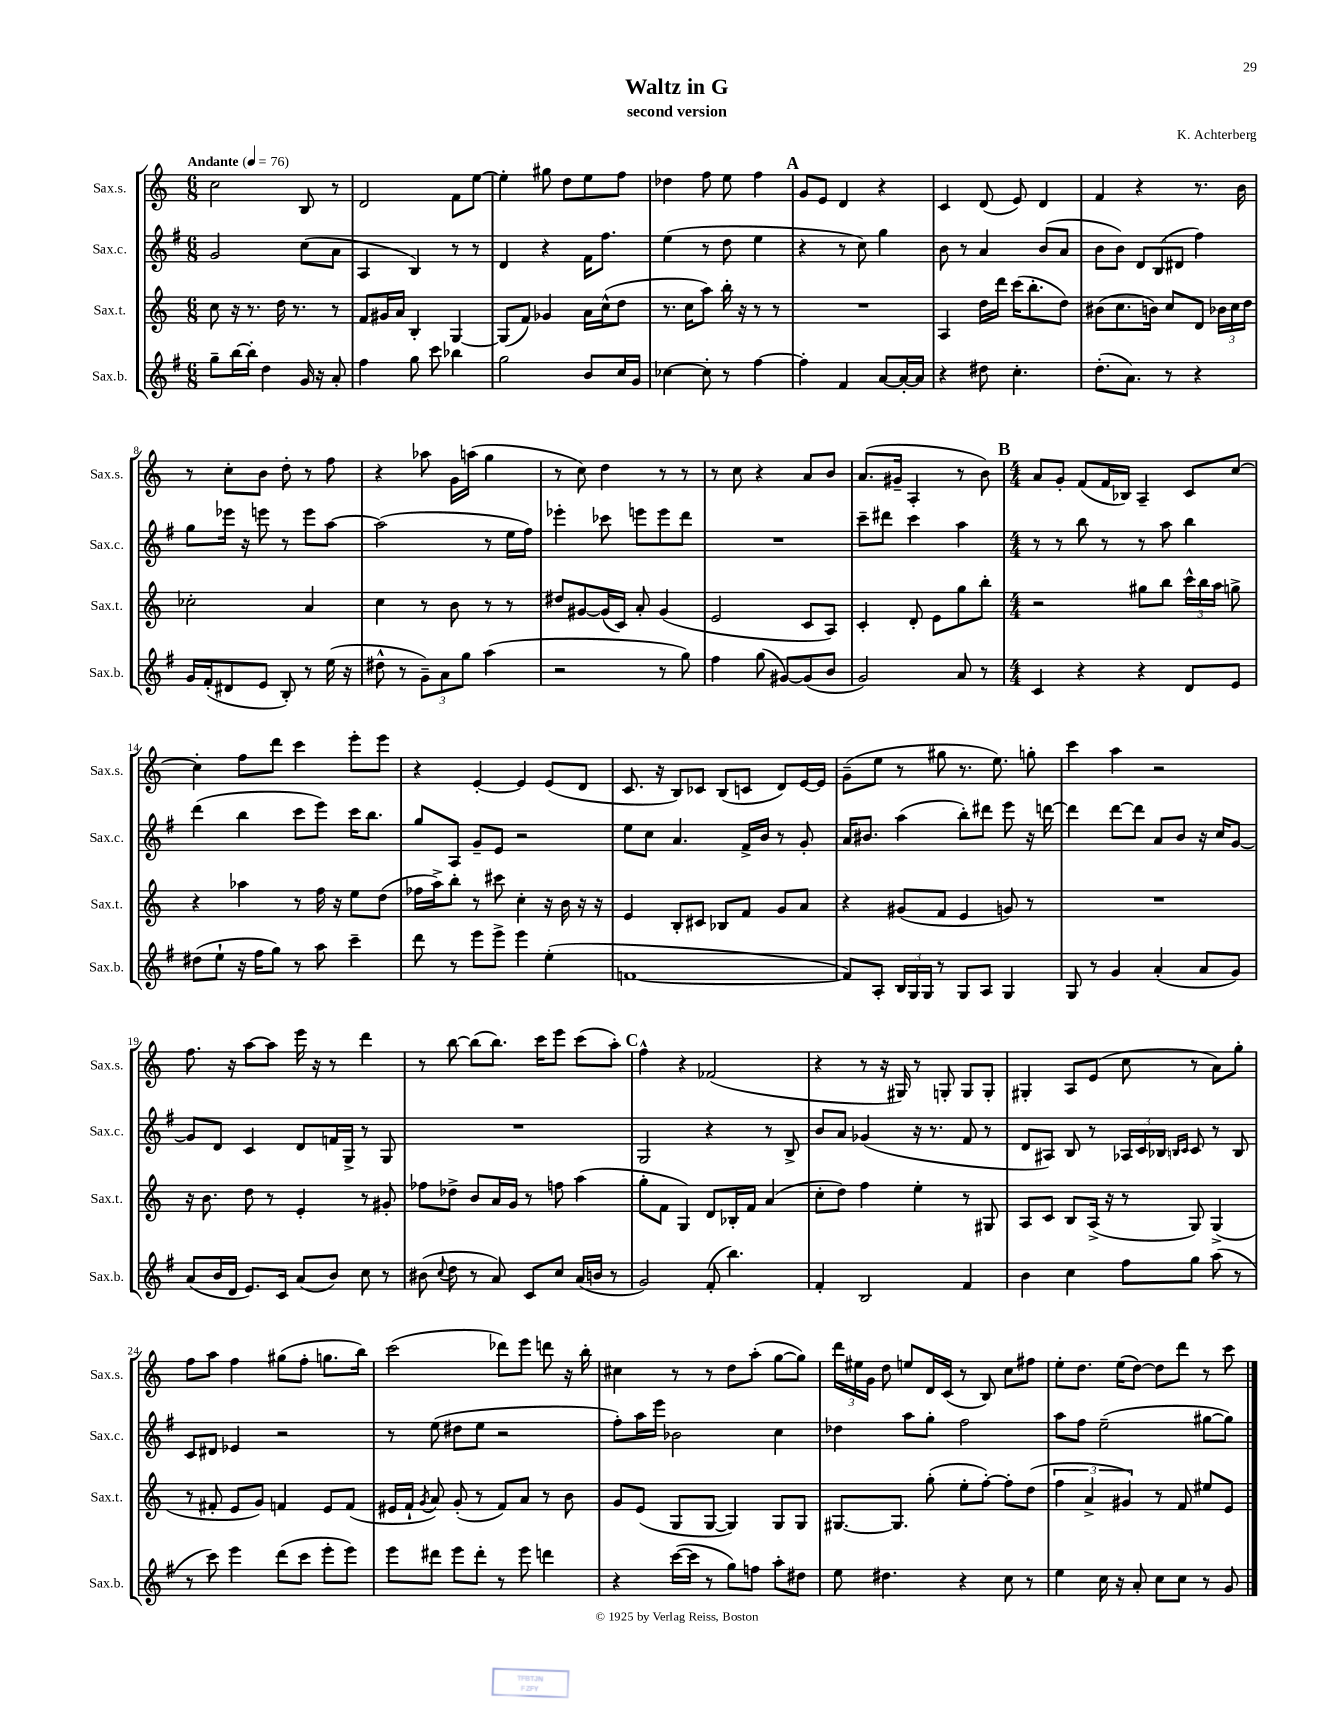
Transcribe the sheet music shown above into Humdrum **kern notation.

**kern	**kern	**kern	**kern
*staff4	*staff3	*staff2	*staff1
*clefG2	*clefG2	*clefG2	*clefG2
*k[f#]	*k[]	*k[f#]	*k[]
*M6/8	*M6/8	*M6/8	*M6/8
*MM76	*MM76	*MM76	*MM76
8gg~	8cc	2g	2cc
[16bb	16r	.	.
16bb']	8.r	.	.
4dd	.	.	.
.	16dd	.	.
.	8.r	.	.
16g	.	(8cc	8B
16r	.	.	.
8a'	8r	8a	8r
=	=	=	=
4ff#	8f	4A	2d
.	16g#	.	.
.	16a	.	.
8gg	4B'	4B)	.
8ccc	.	.	.
4bb-	[4G	8r	8f
.	.	8r	[8ee
=	=	=	=
2gg	(8G]	4d	4ee']
.	8f)	.	.
.	4g-	4r	8gg#
.	.	.	8dd
8b	16a	16f#	8ee
.	(16cc^^	8.ff#	.
16cc	8dd	.	8ff
16g	.	.	.
=	=	=	=
[4cc-	8.r	(4ee	4dd-
.	16cc	.	.
8cc-']	8aa)	8r	8ff
8r	16bb'	8dd	8ee
.	16r	.	.
[4ff#	8r	4ee	4ff
.	8r	.	.
=	=	=	=
4ff#']	2.r	4r	8g
.	.	.	8e
4f#	.	8r	4d
.	.	8cc)	.
[8a	.	4gg	4r
16a'_	.	.	.
16a]	.	.	.
=	=	=	=
4r	4A	8b	4c
.	.	8r	.
8dd#	16dd	4a	(8d
.	16ddd	.	.
4.cc'	(16ccc	.	8e)
.	8.bb'	.	.
.	.	(8b	4d
.	8dd)	8a	.
=	=	=	=
(8.dd'	(8b#	8b	4f
.	8.cc	8b)	.
8.a)	.	.	.
.	.	12d	4r
.	16b)	.	.
.	.	(12B	.
8r	8cc	.	.
.	.	12d#	.
4r	8d	4ff#)	8.r
.	24b-	.	.
.	24cc	.	.
.	.	.	16b
.	24dd	.	.
=	=	=	=
16g	2cc-'	8gg	8r
(16f#'	.	.	.
8d#	.	16eee-	8cc'
.	.	16r	.
8e	.	8eee	8b
8B')	.	8r	8dd'
8r	4a	8eee	8r
(16ee	.	[8aa	8ff
16r	.	.	.
=	=	=	=
8dd#^^	4cc	(2aa]	4r
8r	.	.	.
12g~)	8r	.	8aa-
12a	.	.	.
.	8b	.	16g
12gg	.	.	.
.	.	.	(16aa
(4aa	8r	8r	4gg
.	8r	16ee	.
.	.	16ff#)	.
=	=	=	=
2r	8dd#	4eee-'	8r
.	[8g#	.	8cc)
.	(16g#]	8ccc-	4dd
.	16c)	.	.
.	8a'	8eee	.
8r	(4g#	8eee	8r
8gg)	.	8ddd	8r
=	=	=	=
4ff#	2e	2.r	8r
.	.	.	8cc
(8gg	.	.	4r
[8g#)	.	.	.
(8g#]	8c	.	8a
8b	8A)	.	8b
=	=	=	=
2g)	4c'	8ccc~	(8.a
.	.	8ddd#	.
.	.	.	16g#~
.	8d'	4ccc	4A'
.	8e	.	.
8a	8gg	4aa	8r
8r	8bb'	.	8b)
=	=	=	=
*M4/4	*M4/4	*M4/4	*M4/4
4c	2r	8r	8a
.	.	8r	8g'
4r	.	8bb	(8f
.	.	8r	16f
.	.	.	16B-)
4r	8gg#	8r	4A~
.	8bb	8aa	.
8d	24ccc^^	4bb	8c
.	24bb	.	.
.	24aa	.	.
8e	8gg^	.	[8cc
=	=	=	=
(8dd#	4r	(4ddd	4cc']
8ee`	.	.	.
16r	4aa-	4bb	8ff
16ff#	.	.	.
8gg)	.	.	8ddd
8r	8r	8ccc	4ccc
8aa	16ff	8eee)	.
.	16r	.	.
4ccc~	8ee	16ccc	8eee'
.	.	8.bb	.
.	(8dd	.	8eee
=	=	=	=
8ddd	16ff-	8gg	4r
.	16aa^)	.	.
8r	8bb'	8A	.
8eee	8r	8g~	[4e'
8eee^	8ccc#	8e	.
4eee	4cc'	2r	4e]
(4ee'	16r	.	(8e
.	16b	.	.
.	16r	.	8d
.	16r	.	.
=	=	=	=
[1f	4e	8ee	8.c
.	.	8cc	.
.	.	.	16r
.	8B'	4.a	8B)
.	8c#	.	8c-
.	8B-	.	(8B
.	8f	16f#^	8c
.	.	16b	.
.	8g	8r	8d)
.	8a	8g'	[16e
.	.	.	16e]
=	=	=	=
8f])	4r	16a	(8g~
.	.	8.b#	.
8A'	.	.	8ee
24B	(8g#	(4aa	8r
24G	.	.	.
24G	.	.	.
8r	8f	.	8gg#
8G	4e	8bb')	8.r
8A	.	8ddd#	.
.	.	.	8.ee)
4G	8g)	8eee	.
.	8r	16r	8gg'
.	.	[16ddd	.
=	=	=	=
8G	1r	4ddd]	4ccc
8r	.	.	.
4g	.	[8ddd	4aa
.	.	8ddd]	.
(4a'	.	8a	2r
.	.	8b	.
8a	.	16r	.
.	.	16cc	.
8g)	.	[8g	.
=	=	=	=
(8a	16r	8g]	8.ff
.	8.b	.	.
16b	.	8d	.
16d	.	.	16r
8.e)	8dd	4c	[8aa
.	8r	.	8aa]
16c	.	.	.
(8a	4e'	8d	16eee
.	.	.	16r
8b)	.	16f	8r
.	.	16G^	.
8cc	8r	8r	4ddd
8r	8g#'	8G	.
=	=	=	=
(8b#	8ff-	1r	8r
8qqcc	.	.	.
8dd	8dd-^	.	[8bb
8r	8b	.	(8bb]
8a)	16a	.	8.bb)
.	16g	.	.
8c	8r	.	.
.	.	.	16ccc
8cc	8ff	.	8eee
(16a	(4aa	.	(8ccc
16b	.	.	.
8r	.	.	8aa')
=	=	=	=
2g)	8gg'	2G	4ff^^
.	8f	.	.
.	4G)	.	4r
(8f#'	8d	4r	(2f-
4.bb)	16B-'	.	.
.	16f	.	.
.	(4a	8r	.
.	.	8B^	.
=	=	=	=
4f#'	8cc'	8b	4r
.	8dd)	8a	.
2B	4ff	(4g-	8r
.	.	.	16r
.	.	.	16G#)
.	4ee'	16r	8r
.	.	8.r	.
.	.	.	8G'
4f#	8r	8f#	8G
.	8G#	8r	8G'
=	=	=	=
4b	8A	8d	4G#'
.	8c	8A#)	.
4cc	8B	8B	8A
.	(16A^	8r	(8e
.	16r	.	.
8ff#	8r	24A-	8cc
.	.	24c	.
.	.	24B-	.
.	.	16qqB	.
.	.	16qqc	.
8gg	8G)	8c	8r
(8aa	(4G^	8r	8a)
8r	.	8B	8gg'
=	=	=	=
8r	8r	8c	8ff
8ccc)	8f#'	8d#	8aa
4eee	8e	4e-	4ff
.	8g)	.	.
(8ddd	4f	2r	(8gg#
8ccc	.	.	8ff'
8eee'	8e	.	8.gg
8eee)	(8f	.	.
.	.	.	16bb)
=	=	=	=
8eee	16e#	8r	(2ccc
.	16f`	.	.
.	8qg	.	.
8ddd#	8a)	(8ee	.
8eee	(8g'	8dd#	.
8ddd#'	8r	8ee	.
8r	8f)	2r	8ddd-)
8eee	8a	.	8eee
4ddd	8r	.	8ddd
.	8b	.	16r
.	.	.	16bb'
=	=	=	=
4r	8g	8ff#')	4cc#
.	(8e	16aa	.
.	.	16eee	.
([16ccc	8G	2b-	8r
16ccc]	.	.	.
8r	[8G	.	8r
8gg)	4G])	.	8dd
8ff	.	.	(8aa'
8aa'	8G	4cc	[8gg
8dd#	8G	.	8gg])
=	=	=	=
8ee	[8.G#	4dd-	24ddd
.	.	.	24ee#
.	.	.	24g
4.dd#	.	.	8dd
.	8.G#]	.	.
.	.	8aa	8ee
.	(8gg'	8gg'	16d
.	.	.	(16c
4r	8ee'	2ff#	8r
.	[8ff')	.	8B)
8cc	8ff']	.	8cc
8r	(8dd	.	8ff#
=	=	=	=
4ee	6ff	8aa	8ee'
.	.	8ff#	8.dd
.	6a^	.	.
16cc	.	(2ee~	.
16r	.	.	(16ee
.	6g#)	.	.
8a'	.	.	[8dd)
8cc	8r	.	8dd]
8cc	8f	.	8ddd
8r	8ee#	[8gg#	8r
8g	8e	8gg#])	8ccc
==	==	==	==
*-	*-	*-	*-
